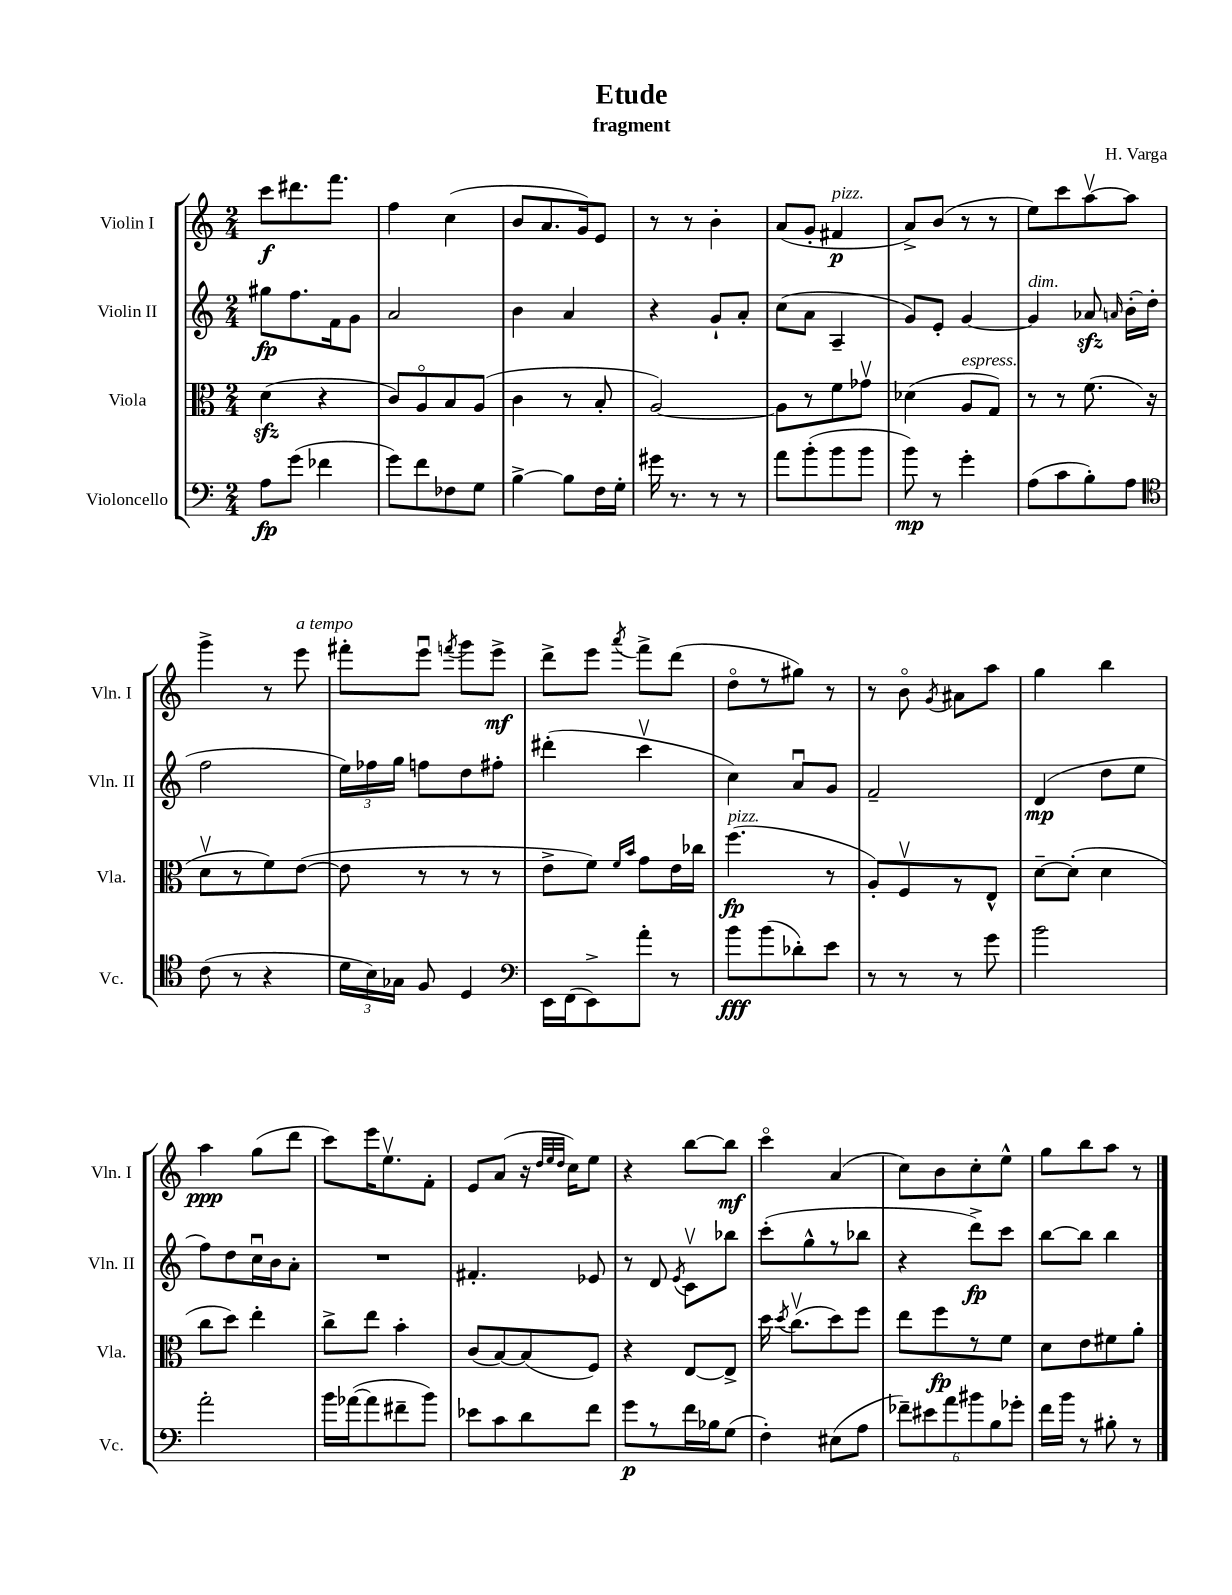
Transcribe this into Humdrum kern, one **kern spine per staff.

**kern	**dynam	**kern	**dynam	**kern	**dynam	**kern	**dynam
*part4	*part4	*part3	*part3	*part2	*part2	*part1	*part1
*staff4	*staff4	*staff3	*staff3	*staff2	*staff2	*staff1	*staff1
*I"Violoncello	*	*I"Viola	*	*I"Violin II	*	*I"Violin I	*
*I'Vc.	*	*I'Vla.	*	*I'Vln. II	*	*I'Vln. I	*
*clefF4	*	*clefC3	*	*clefG2	*	*clefG2	*
*k[]	*	*k[]	*	*k[]	*	*k[]	*
*M2/4	*	*M2/4	*	*M2/4	*	*M2/4	*
=1	=1	=1	=1	=1	=1	=1	=1
8A\L	fp	(4dzz\	.	8gg#X\L	fp	8ccc\L	f
(8g\J	.	.	.	8.ff\	.	8.ddd#X\	.
4f-X\	.	4r	.	.	.	.	.
.	.	.	.	16f\k	.	8.fff\J	.
.	.	.	.	8g\J	.	.	.
=2	=2	=2	=2	=2	=2	=2	=2
8g\L)	.	8c/L)	.	2a/	.	4ff\	.
8f\	.	8A/	.	.	.	.	.
8F-X\	.	8B/	.	.	.	(4cc\	.
8G\J	.	(8A/J	.	.	.	.	.
=3	=3	=3	=3	=3	=3	=3	=3
[4B^\	.	4c\	.	4b\	.	8b/L	.
.	.	.	.	.	.	8.a/	.
8B\L]	.	8r	.	4a/	.	.	.
.	.	.	.	.	.	16g/k)	.
16F\L	.	8B'/	.	.	.	8e/J	.
16G'\JJ	.	.	.	.	.	.	.
=4	=4	=4	=4	=4	=4	=4	=4
16g#X\	.	[2A/)	.	4r	.	8r	.
8.r	.	.	.	.	.	.	.
.	.	.	.	.	.	8r	.
8r	.	.	.	8g`/L	.	4b'\	.
8r	.	.	.	8a'/J	.	.	.
=5	=5	=5	=5	=5	=5	=5	=5
8a\L	.	8A\L]	.	(8cc\L	.	(8a/L	.
(8b'\	.	8r	.	8a\J	.	8g'/J	.
!	!	!	!	!	!	!LO:TX:a:i:t=pizz.	!
8b\	.	8f\	.	4A~/	.	4f#X/	p
8b\J	.	8g-Xv\J	.	.	.	.	.
=6	=6	=6	=6	=6	=6	=6	=6
8b\)	mp	(4d-X\	.	8g/L)	.	8a^/L)	.
8r	.	.	.	8e'/J	.	(8b/J	.
!	!	!LO:TX:a:i:t=espress.	!	!	!	!	!
4g'\	.	8A/L	.	[4g/	.	8r	.
.	.	8G/J)	.	.	.	8r	.
=7	=7	=7	=7	=7	=7	=7	=7
!	!	!	!	!LO:TX:a:i:t=dim.	!	!	!
(8A\L	.	8r	.	4g/]	.	8ee\L)	.
8c\	.	8r	.	.	.	8ccc\	.
8B'\)	.	(8.f\	.	8a-Xzz/	.	[8aav\	.
.	.	.	.	16qqan/	.	.	.
8A\J	.	.	.	(16b'\LL	.	8aa\J]	.
.	.	16r	.	16dd'\JJ	.	.	.
!!LO:LB:g=z
=8	=8	=8	=8	=8	=8	=8	=8
*clefC4	*	*	*	*	*	*	*
(8c\	.	8dv\L	.	2ff\	.	4ggg^\	.
8r	.	8r	.	.	.	.	.
4r	.	8f\)	.	.	.	8r	.
!	!	!	!	!	!	!LO:TX:a:i:t=a tempo	!
.	.	([8e\J	.	.	.	8eee\	.
=9	=9	=9	=9	=9	=9	=9	=9
24d\LL	.	8e\]	.	24ee\LL)	.	8fff#X'\L	.
24B\)	.	.	.	24ff-X\	.	.	.
24G-X\JJ	.	.	.	24gg\JJ	.	.	.
8F/	.	8r	.	8ffn\L	.	8eeeu\J	.
.	.	.	.	.	.	8qfffn/	.
4D/	.	8r	.	8dd\	.	8ggg\L	.
.	.	8r	.	8ff#X'\J	.	8eee^\J	mf
=10	=10	=10	=10	=10	=10	=10	=10
*clefF4	*	*	*	*	*	*	*
16EE\LL	.	8e^\L	.	(4ddd#X'\	.	8ddd^\L	.
(16FF\J	.	.	.	.	.	.	.
8EE^\)	.	8f\J)	.	.	.	8eee\J	.
.	.	16qqf/LL	.	.	.	.	.
.	.	16qqb/JJ	.	.	.	8qaaa/	.
8a'\J	.	8g\L	.	4cccv\	.	8fff^\L	.
8r	.	16e\L	.	.	.	(8ddd\J	.
.	.	16cc-X\JJ	.	.	.	.	.
=11	=11	=11	=11	=11	=11	=11	=11
!	!	!LO:TX:a:i:t=pizz.	!	!	!	!	!
8b\L	fff	(4.ff\	fp	4cc\)	.	8dd\L	.
(8b\	.	.	.	.	.	8r	.
8d-X'\)	.	.	.	8au/L	.	8gg#X\J)	.
8e\J	.	8r	.	8g/J	.	8r	.
=12	=12	=12	=12	=12	=12	=12	=12
8r	.	8A'/L)	.	2f~/	.	8r	.
8r	.	8Fv/	.	.	.	8b\	.
.	.	.	.	.	.	8qg/	.
8r	.	8r	.	.	.	8a#X\L	.
8g\	.	8E^^/J	.	.	.	8aa\J	.
=13	=13	=13	=13	=13	=13	=13	=13
2b\	.	[8d~\L	.	(4d/	mp	4gg\	.
.	.	(8d'\J]	.	.	.	.	.
.	.	4d\	.	8dd\L	.	4bb\	.
.	.	.	.	8ee\J	.	.	.
!!LO:LB:g=z
=14	=14	=14	=14	=14	=14	=14	=14
2a'\	.	8cc\L	.	8ff\L)	.	4aa\	ppp
.	.	8dd\J)	.	8dd\	.	.	.
.	.	4ee'\	.	16ccu\L	.	(8gg\L	.
.	.	.	.	16b\J	.	.	.
.	.	.	.	8a'\J	.	8ddd\J	.
=15	=15	=15	=15	=15	=15	=15	=15
16b\LL	.	8cc^\L	.	2r	.	8ccc\L)	.
([16a-X\J	.	.	.	.	.	.	.
8a-\]	.	8ee\J	.	.	.	16eee\K	.
.	.	.	.	.	.	8.eev\	.
8f#X~\	.	4b'\	.	.	.	.	.
8b\J)	.	.	.	.	.	8f'\J	.
=16	=16	=16	=16	=16	=16	=16	=16
8e-X\L	.	(8c/L	.	4.f#X'/	.	8e/L	.
8c\	.	[8B/)	.	.	.	(8a/J	.
8d\	.	(8B/]	.	.	.	16r	.
.	.	.	.	.	.	32qqdd/LLL	.
.	.	.	.	.	.	32qqee/	.
.	.	.	.	.	.	32qqdd/JJJ	.
.	.	.	.	.	.	16cc\KL)	.
8f\J	.	8F/J)	.	8e-X/	.	8ee\J	.
=17	=17	=17	=17	=17	=17	=17	=17
8g\L	p	4r	.	8r	.	4r	.
8r	.	.	.	8d/	.	.	.
.	.	.	.	8qe/	.	.	.
16f\L	.	[8E/L	.	8cv\L	.	[8bb\L	.
16B-X\J	.	.	.	.	.	.	.
(8G\J	.	8E^/J]	.	8bb-X\J	.	8bb\J]	mf
=18	=18	=18	=18	=18	=18	=18	=18
4F'\)	.	16dd\	.	(8ccc'\L	.	4ccc\	.
.	.	8qdd/	.	.	.	.	.
.	.	(8.ccv\L	.	.	.	.	.
.	.	.	.	8gg^^\	.	.	.
(8E#X\L	.	8dd\)	.	8r	.	(4a/	.
8A\J	.	8ff\J	.	8bb-X\J	.	.	.
=19	=19	=19	=19	=19	=19	=19	=19
12f-X~\L)	.	8ee\L	.	4r	.	8cc\L)	.
12e#X\	.	.	.	.	.	.	.
.	.	8ff\	fp	.	.	8b\	.
12a\	.	.	.	.	.	.	.
12b#X\	.	8r	.	8ddd^\L)	fp	8cc'\	.
12B\	.	.	.	.	.	.	.
.	.	8f\J	.	8ccc\J	.	8ee^^\J	.
12g-X'\J	.	.	.	.	.	.	.
=20	=20	=20	=20	=20	=20	=20	=20
16f\LL	.	8d\L	.	[8bb\L	.	8gg\L	.
16b\JJ	.	.	.	.	.	.	.
8r	.	8e\	.	8bb\J]	.	8bb\	.
8B#X'\	.	8f#X\	.	4bb\	.	8aa\J	.
8r	.	8a'\J	.	.	.	8r	.
==	==	==	==	==	==	==	==
*-	*-	*-	*-	*-	*-	*-	*-
